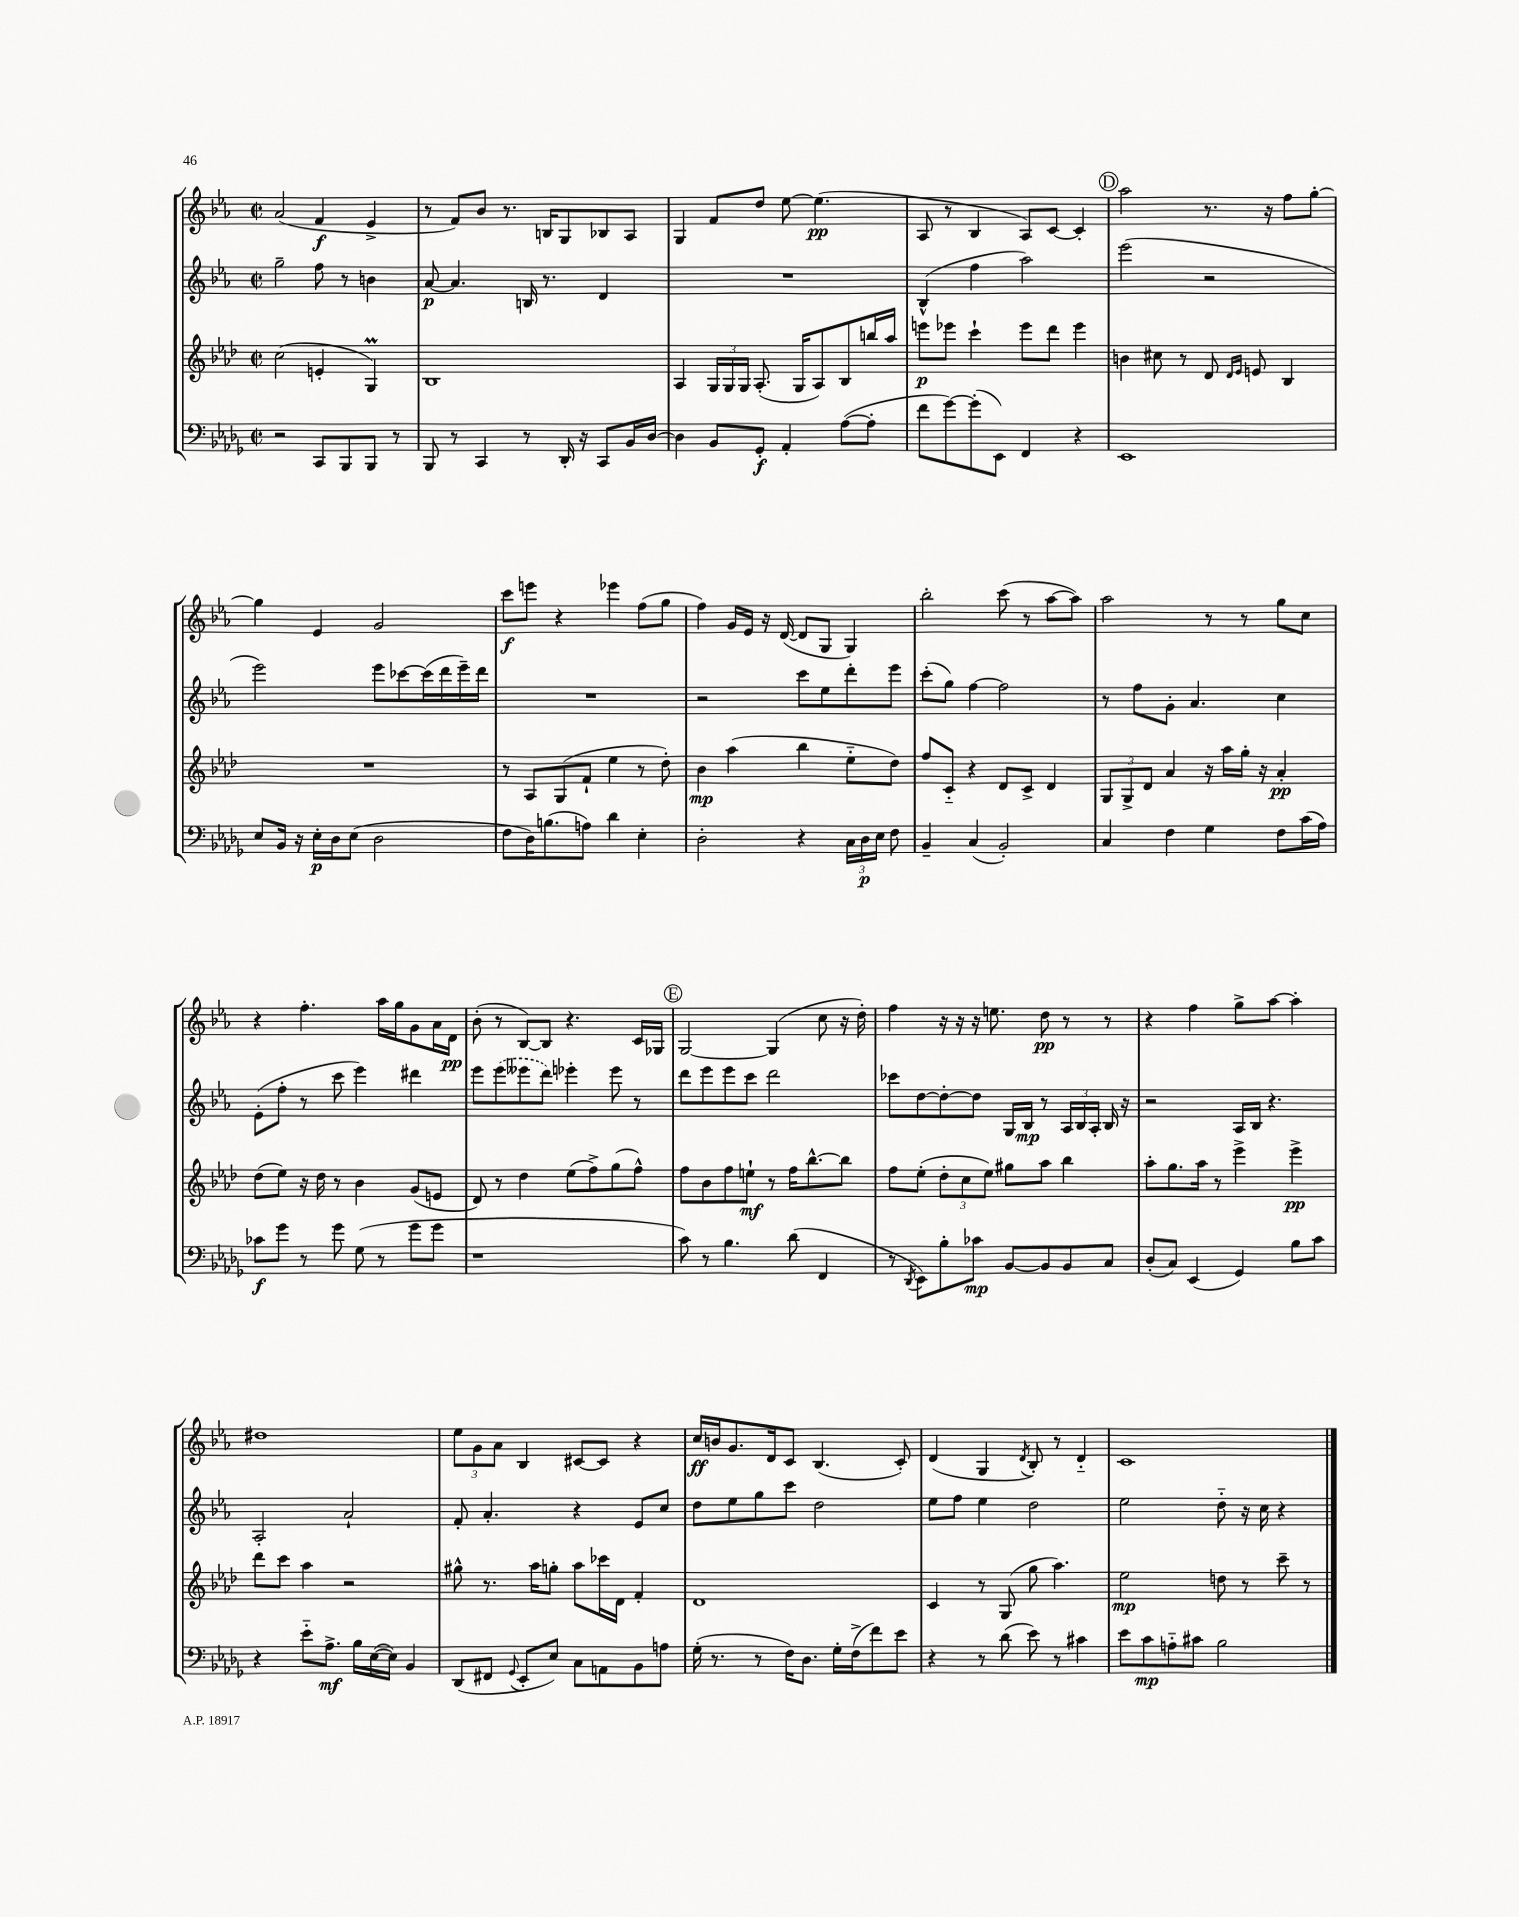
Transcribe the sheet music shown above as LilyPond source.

<<
\new StaffGroup <<
\new Staff = "s0" {
    \clef treble \key ees \major \defaultTimeSignature \time 2/2
    \autoBeamOff aes'2( f'4\f ees'4-> |
    r8 f'8[) bes'8] r8. b16[ g8 bes8 aes8] |
    g4 f'8[ d''8] ees''8~ ees''4.\pp( |
    aes8 r8 bes4 aes8[) c'8]~ c'4-. |
    \mark \markup { \circle "D" } aes''2 r8. r16 f''8[ g''8]~-. |
    g''4 ees'4 g'2 |
    c'''8[\f e'''8] r4 ees'''4 f''8[( g''8] |
    f''4) g'16[ ees'16] r16 d'16~( d'8[ g8] g4) |
    bes''2-. c'''8( r8 aes''8[~ aes''8]) |
    aes''2 r8 r8 g''8[ c''8] |
    r4 f''4.-. aes''16[ g''16 g'8 aes'16 d'16]\pp |
    bes'8-.( r8 bes8[~) bes8] r4. c'16[ ges16] |
    \mark \markup { \circle "E" } g2~ g4( c''8 r16 d''16-.) |
    f''4 r16 r16 r16 e''8. d''8\pp r8 r8 |
    r4 f''4 g''8[-> aes''8]~ aes''4-. |
    dis''1 |
    \tuplet 3/2 { ees''8[ g'8 aes'8] } bes4 cis'8[~ cis'8] r4 |
    c''16[\ff b'16 g'8. d'16 c'8] bes4.( c'8-.) |
    d'4( g4 \acciaccatura { d'8 } bes8-.) r8 d'4-_ |
    c'1 \bar "|." |
}
\new Staff = "s1" {
    \clef treble \key ees \major \defaultTimeSignature \time 2/2
    \autoBeamOff g''2-- f''8 r8 b'4 |
    aes'8~\p aes'4. b16 r8. d'4 |
    R1 |
    bes4-^( f''4 aes''2) |
    \mark \markup { \circle "D" } ees'''2( r2 |
    ees'''2) ees'''8[ ces'''8~ ces'''16( d'''16 ees'''16--) d'''16] |
    R1 |
    r2 c'''8[ ees''8 d'''8-. ees'''8] |
    c'''8[-.( g''8]) f''4~ f''2 |
    r8 f''8[ g'8]-. aes'4. c''4 |
    ees'8[-.( f''8]-. r8 c'''8 ees'''4) dis'''4 |
    ees'''8[ \once \slurDashed ees'''8( eeses'''8 d'''8]) ees'''4-. ees'''8 r8 |
    \mark \markup { \circle "E" } d'''8[ ees'''8 ees'''8 c'''8] d'''2 |
    ces'''8[ d''8~ d''8~-. d''8] g16[ bes16]\mp r8 \tuplet 3/2 { aes16[ bes16 aes16]-. } bes16 r16 |
    r2 aes16[ bes16] r4. |
    aes2-. aes'2-! |
    f'8-. aes'4.-. r4 ees'8[ c''8] |
    d''8[ ees''8 g''8 c'''8] d''2 |
    ees''8[ f''8] ees''4 d''2 |
    ees''2 d''8-_ r16 c''16 r4 \bar "|." |
}
\new Staff = "s2" {
    \clef treble \key aes \major \defaultTimeSignature \time 2/2
    \autoBeamOff c''2( e'4-. g4\prall) |
    bes1 |
    aes4 \tuplet 3/2 { g16[ g16 g16] } aes8.-.( g16[ aes8) bes8 b''16 aes''16] |
    e'''8[\p ees'''8] c'''4-! ees'''8[ des'''8] ees'''4 |
    \mark \markup { \circle "D" } b'4 cis''8 r8 des'8 \grace { des'16[ ees'16] } e'8 bes4 |
    R1 |
    r8 aes8[ g8( f'8]-! ees''4 r8 des''8-.) |
    bes'4\mp aes''4( bes''4 ees''8[-_ des''8]) |
    f''8[ c'8]-_ r4 des'8[ c'8]-> des'4 |
    \tuplet 3/2 { g8[ g8-> des'8] } aes'4 r16 aes''16[ g''16]-. r16 aes'4-.\pp |
    des''8[( ees''8]) r16 des''16 r8 bes'4 g'8[( e'8] |
    des'8) r8 des''4 ees''8[( f''8->) g''8( f''8]-^) |
    \mark \markup { \circle "E" } f''8[ bes'8 f''8 e''8]-!\mf r8 f''16[ bes''8.~-^ bes''8] |
    f''8[ ees''8]-.( \tuplet 3/2 { des''8[-. c''8 ees''8]) } gis''8[ aes''8] bes''4 |
    aes''8[-. g''8. aes''16] r8 ees'''4-> ees'''4->\pp |
    des'''8[ c'''8] aes''4 r2 |
    gis''8-^ r8. aes''16[ g''8]-. aes''8[ ces'''16 des'16] f'4-. |
    des'1 |
    c'4 r8 g8( g''8 aes''4.) |
    ees''2\mp d''8 r8 c'''8-- r8 \bar "|." |
}
\new Staff = "s3" {
    \clef bass \key des \major \defaultTimeSignature \time 2/2
    \autoBeamOff r2 c,8[ bes,,8 bes,,8] r8 |
    bes,,8 r8 c,4 r8 des,16-. r16 c,8[ bes,16 des16]~ |
    des4 bes,8[ ges,8]-.\f aes,4-. aes8[~( aes8]-. |
    f'8[ ges'8~) ges'8-.( ees,8]) f,4 r4 |
    \mark \markup { \circle "D" } ees,1 |
    ees8[ bes,16] r16 ees16[-.\p des16 ees8]( des2 |
    f8[ des16) b8.( a8]) des'4 ees4-. |
    des2-. r4 \tuplet 3/2 { c16[ des16\p ees16] } f8 |
    bes,4-- c4( bes,2-.) |
    c4 f4 ges4 f8[ c'16( aes16]) |
    ces'8[\f ges'8] r8 ges'8 ges8( r8 ges'8[ ges'8] |
    r1 |
    \mark \markup { \circle "E" } c'8) r8 bes4. des'8( f,4 |
    r8 \acciaccatura { des,8 } ees,8[) bes8-. ces'8]\mp bes,8[~ bes,8 bes,8 c8] |
    des8[-.( c8]) ees,4( ges,4) bes8[ c'8] |
    r4 ees'8[-_ aes8.]->\mf bes16[ ees16~( ees16]) bes,4 |
    des,8[( fis,8] \appoggiatura { ges,8 } ees,8[-. ees8]) c8[ a,8 bes,8 a8] |
    ges16-.( r8. r8 f16[) des8.] ges16[-. f16->( f'8) ees'8] |
    r4 r8 des'8( ees'8) r8 cis'4 |
    ees'8[ c'8\mp a8-_ cis'8] bes2 \bar "|." |
}
>>
>>
\layout { \context { \Score \remove "Bar_number_engraver" } }
